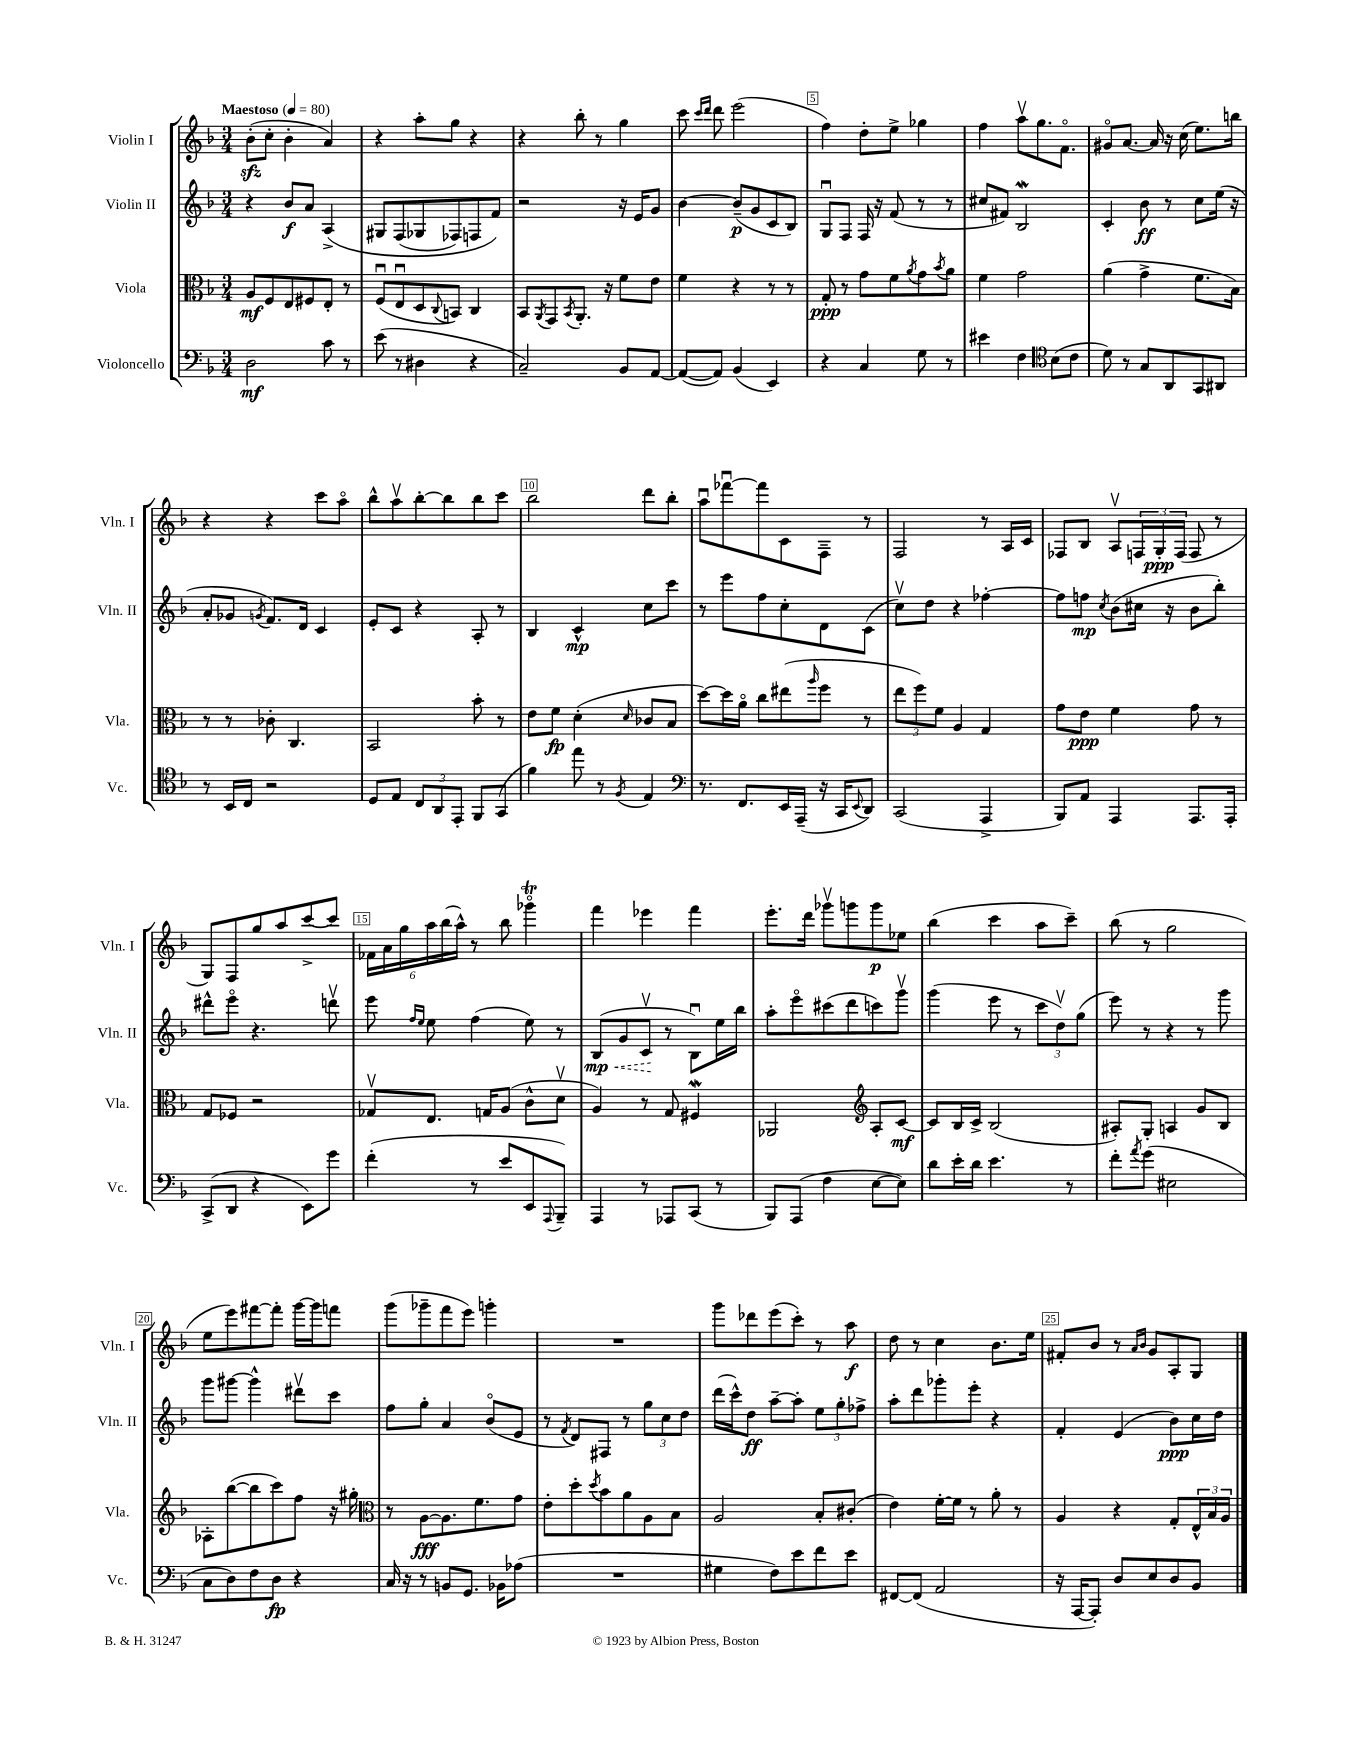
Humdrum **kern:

**kern	**kern	**kern	**kern
*staff4	*staff3	*staff2	*staff1
*clefF4	*clefC3	*clefG2	*clefG2
*k[b-]	*k[b-]	*k[b-]	*k[b-]
*M3/4	*M3/4	*M3/4	*M3/4
*MM80	*MM80	*MM80	*MM80
2D\	8A/L	4r	(8b-'\L
.	8F/	.	8cc'\J
.	8E/	8b-/L	4b-'\
.	8F#/	8a/J	.
8c\	8E'/J	&(4A^/	4a/)
8r	8r	.	.
=	=	=	=
(8e\	(8Fu/L	8G#/L	4r
8r	8Eu/	(8F/	.
4D#\	8D/	8G-/	8aa'\L
.	8qqC/	.	.
.	8BB/J)	8F-/)	8gg\J
4r	4C/	8F/	4r
.	.	8f/J&)	.
=	=	=	=
2C~/)	8BB-/L	2r	4r
.	8qAA/	.	.
.	8GG/	.	.
.	8qBB-/	.	.
.	8.AA'/J	.	8bb-'\
.	.	.	8r
.	16r	.	.
8BB-/L	8f\L	16r	4gg\
.	.	16e/LK	.
[8AA/J	8e\J	8g/J	.
=	=	=	=
(8AA/_L	4f\	[4b-\	8ccc\
.	.	.	16qqccc/LL
.	.	.	16qqddd/JJ
8AA/]J)	.	.	8ddd\
(4BB-/	4r	(8b-~/]L	(2eee\
.	.	8g/	.
4EE/)	8r	8c/	.
.	8r	8B-/J)	.
=	=	=	=
4r	8G'/	8Gu/L	4ff\)
.	8r	8F/J	.
4C/	8g\L	16F/	8dd'\L
.	.	16r	.
.	8f\	(8f/	8ee^\J
.	8qa/	.	.
8G\	8g\	8r	4gg-\
.	8qb-/	.	.
8r	8a\J	8r	.
=	=	=	=
4e#\	4f\	8cc#/L	4ff\
.	.	8f#/J)	.
4F\	2g\	2B-/	8aav\L
.	.	.	8.gg\
*clefC4	*	*	*
(8B-\L	.	.	.
.	.	.	8.fo\J
8c\J	.	.	.
=	=	=	=
8d\)	(4a\	4c'/	8g#o/L
8r	.	.	[8.a/J
8G/L	4g^\	8b-\	.
.	.	.	16a/]
8AA/	.	8r	16r
.	.	.	(16cc\
8GG/	8.f\L	8cc\L	8.ee\L)
8AA#/J	.	(16ee\Jk	.
.	16B-\Jk)	16r	16bb\Jk
=	=	=	=
8r	8r	8a'/L	4r
16BB-/LL	8r	8g-/J	.
16C/JJ	.	.	.
.	.	8qg/	.
2r	8c-'\	8.f/L)	4r
.	4.C/	.	.
.	.	16d/Jk	.
.	.	4c/	8ccc\L
.	.	.	8aao\J
=	=	=	=
8D/L	2BB-/	8e'/L	8bb-^^\L
8E/J	.	8c/J	8aav\
12C/L	.	4r	[8bb-'\
12AA/	.	.	.
.	.	.	8bb-\]
12EE'/J	.	.	.
8FF/L	8b-'\	8A'/	8bb-\
(8GG/J	8r	8r	8ccc\J
=	=	=	=
4f\)	8e\L	4B-/	2bb-\
.	8f\J	.	.
8ee\	(4d'\	4c^^/	.
8r	.	.	.
8qF/	16qqd/	.	.
4E/	8c-/L	8cc\L	8ddd\L
.	8B-/J	8ccc\J	8bb-'\J
=	=	=	=
*clefF4	*	*	*
8.r	[8dd\L)	8r	8aau\L
.	16dd\]L	8eee\L	[8fff-u\
8.FF/L	16ao\JJ	.	.
.	8cc\L	8ff\	8fff-\]
16EE/L	(8ee#\	8cc'\	8c\
(16AAA~/JJ	.	.	.
.	16qqaa/	.	.
16r	8ff\J	8d\	8F~\J
16CC/LK	.	.	.
8qqEE/	.	.	.
8DD/J)	8r	(8c\J	8r
=	=	=	=
(2CC/	12ee\L	8ccv\L)	2F/
.	12ff\)	.	.
.	.	8dd\J	.
.	12f\J	.	.
.	4A/	4r	.
4AAA^/	4G/	[4ff-'\	8r
.	.	.	16A/LL
.	.	.	16c/JJ
=	=	=	=
8BBB-/L)	8g\L	8ff-\]L	8F-/L
8AA/J	8e\J	8ff\J	8B-/J
.	.	8qcc/	.
4AAA/	4f\	(8b-\L	8Av/L
.	.	16cc#\Jk	24F/L
.	.	.	24G'/
.	.	16r	.
.	.	.	(24F/JJ
8.AAA/L	8g\	8b-\L	8F/
.	8r	8bb-'\J)	8r
16AAA'/Jk	.	.	.
=	=	=	=
(8CC^/L	8G/L	8ddd#^^\L	8G/L)
8DD/J	8F-/J	8eeeo\J	8F/
4r	2r	4.r	8gg/
.	.	.	8aa/
8EE\L)	.	.	[8ccc^/
8g\J	.	8dddv\	8ccc/]J
=	=	=	=
(4f'\	8G-v/L	8eee\	24f-\LL
.	.	.	24a\
.	.	.	24gg\
.	.	16qqff/LL	.
.	.	16qqee/JJ	.
.	8.E/J	8ee\	24aa\
.	.	.	(24bb-\
.	.	.	24aa^^\JJ)
8r	.	(4ff\	8r
.	16G/LK	.	.
8e/L	(8A/J	.	8bb-\
8EE/	8c^^\L	8ee\)	4ggg-o\
8qqAAA/	.	.	.
8BBB-~/J)	8dv\J	8r	.
=	=	=	=
4AAA/	4A/)	(8B-/L	4fff\
.	.	8g/	.
8r	8r	8cv/J	4eee-\
8AAA-/L	8G/	8r	.
(8CC/J	4F#/	8B-u\L)	4fff\
8r	.	16ee\L	.
.	.	16bb-\JJ	.
=	=	=	=
8BBB-/L)	2AA-/	8aa'\L	8.eee'\L
(8AAA/J	.	8eeeo\	.
.	.	.	16ddd\Jk
4F\	.	(8ccc#\	8ggg-v\L
.	.	8ddd\	8ggg\
*	*clefG2	*	*
[8E\L	8A'/L	8ccc\)	8ggg\
8E\]J)	[8c/J	8gggv\J	8ee-\J
=	=	=	=
8d\L	8c/]L	(4ggg\	(4bb-\
16e'\L	16B-/L	.	.
16d\JJ	16c^/JJ	.	.
4.e\	(2B-/	8eee\	4ccc\
.	.	8r	.
.	.	12ccc\L	8aa\L
.	.	12ddv\)	.
8r	.	.	8ccc~\J)
.	.	(12gg\J	.
=	=	=	=
8f'\L	8A#'/L)	8eee\)	(8bb-\
8qa/	.	.	.
(8g\J	8G'/J	8r	8r
2E#\	4A/	4r	2gg\
.	8g/L	8r	.
.	8B-/J	8ggg\	.
=	=	=	=
8C\L	8A-'\L	8ggg\L	8ee\L
8D\)	([8bb-\	[8ggg#\J	8eee\)
8F\	8bb-\]	4ggg#^^\]	[8fff#\
8D\J	8ccc\)	.	8fff#'\]J
4r	8ff\J	8ddd#v\L	[16ggg\LL
.	.	.	16ggg\]J
.	16r	8ccc\J	8fff\J
.	16gg#'\	.	.
=	=	=	=
*	*clefC3	*	*
16C/	8r	8ff\L	(8ggg\L
16r	.	.	.
8r	[8A\L	8gg'\J	8ggg-~\
8BB/L	8.A\]	4a/	8fff\
8.GG/J	.	.	8eee\J)
.	8.f\	.	.
.	.	(8b-o/L	4ggg'\
16BB-\LK	.	.	.
(8A-\J	8g\J	8e/J	.
=	=	=	=
2.r	8e'\L	8r	2.r
.	.	8qf/	.
.	8dd'\	8d/L)	.
.	8qdd/	.	.
.	8b-\	8F#/J	.
.	8a\	8r	.
.	8A\	12gg\L	.
.	.	12cc\	.
.	8B-\J	.	.
.	.	12dd\J	.
=	=	=	=
4G#\	2A/	(16ddd\LL	8ggg\L
.	.	16ccc^^\J)	.
.	.	8dd\J	8ddd-\
8F\L)	.	[8aa~\L	(8eee\
8e\	.	8aa'\]J	8ccc'\J)
8f\	8B-'/L	12ee\L	8r
.	.	12gg'\	.
8e\J	(8c#'/J	.	8aa\
.	.	12ff-^\J	.
=	=	=	=
[8FF#/L	4e\)	8aa'\L	8dd\
(8FF#/]J	.	8ddd\	8r
2AA/	[16f'\LL	8ggg-'\	4cc\
.	16f\]JJ	.	.
.	8r	8eee'\J	.
.	8a'\	4r	8.b-\L
.	8r	.	.
.	.	.	16ee\Jk
=	=	=	=
16r	4A/	4f'/	8f#'/L
[16AAA/LK	.	.	.
8AAA'/]J)	.	.	8b-/J
8D/L	4r	(4e/	8r
.	.	.	16qqa/LL
.	.	.	16qqb-/JJ
8E/	.	.	8g/L
8D/	8G'/L	8b-\L)	8A'/
8BB-/J	24E^^/L	16cc\L	8G/J
.	24B-/	.	.
.	.	16dd\JJ	.
.	24A/JJ	.	.
==	==	==	==
*-	*-	*-	*-
